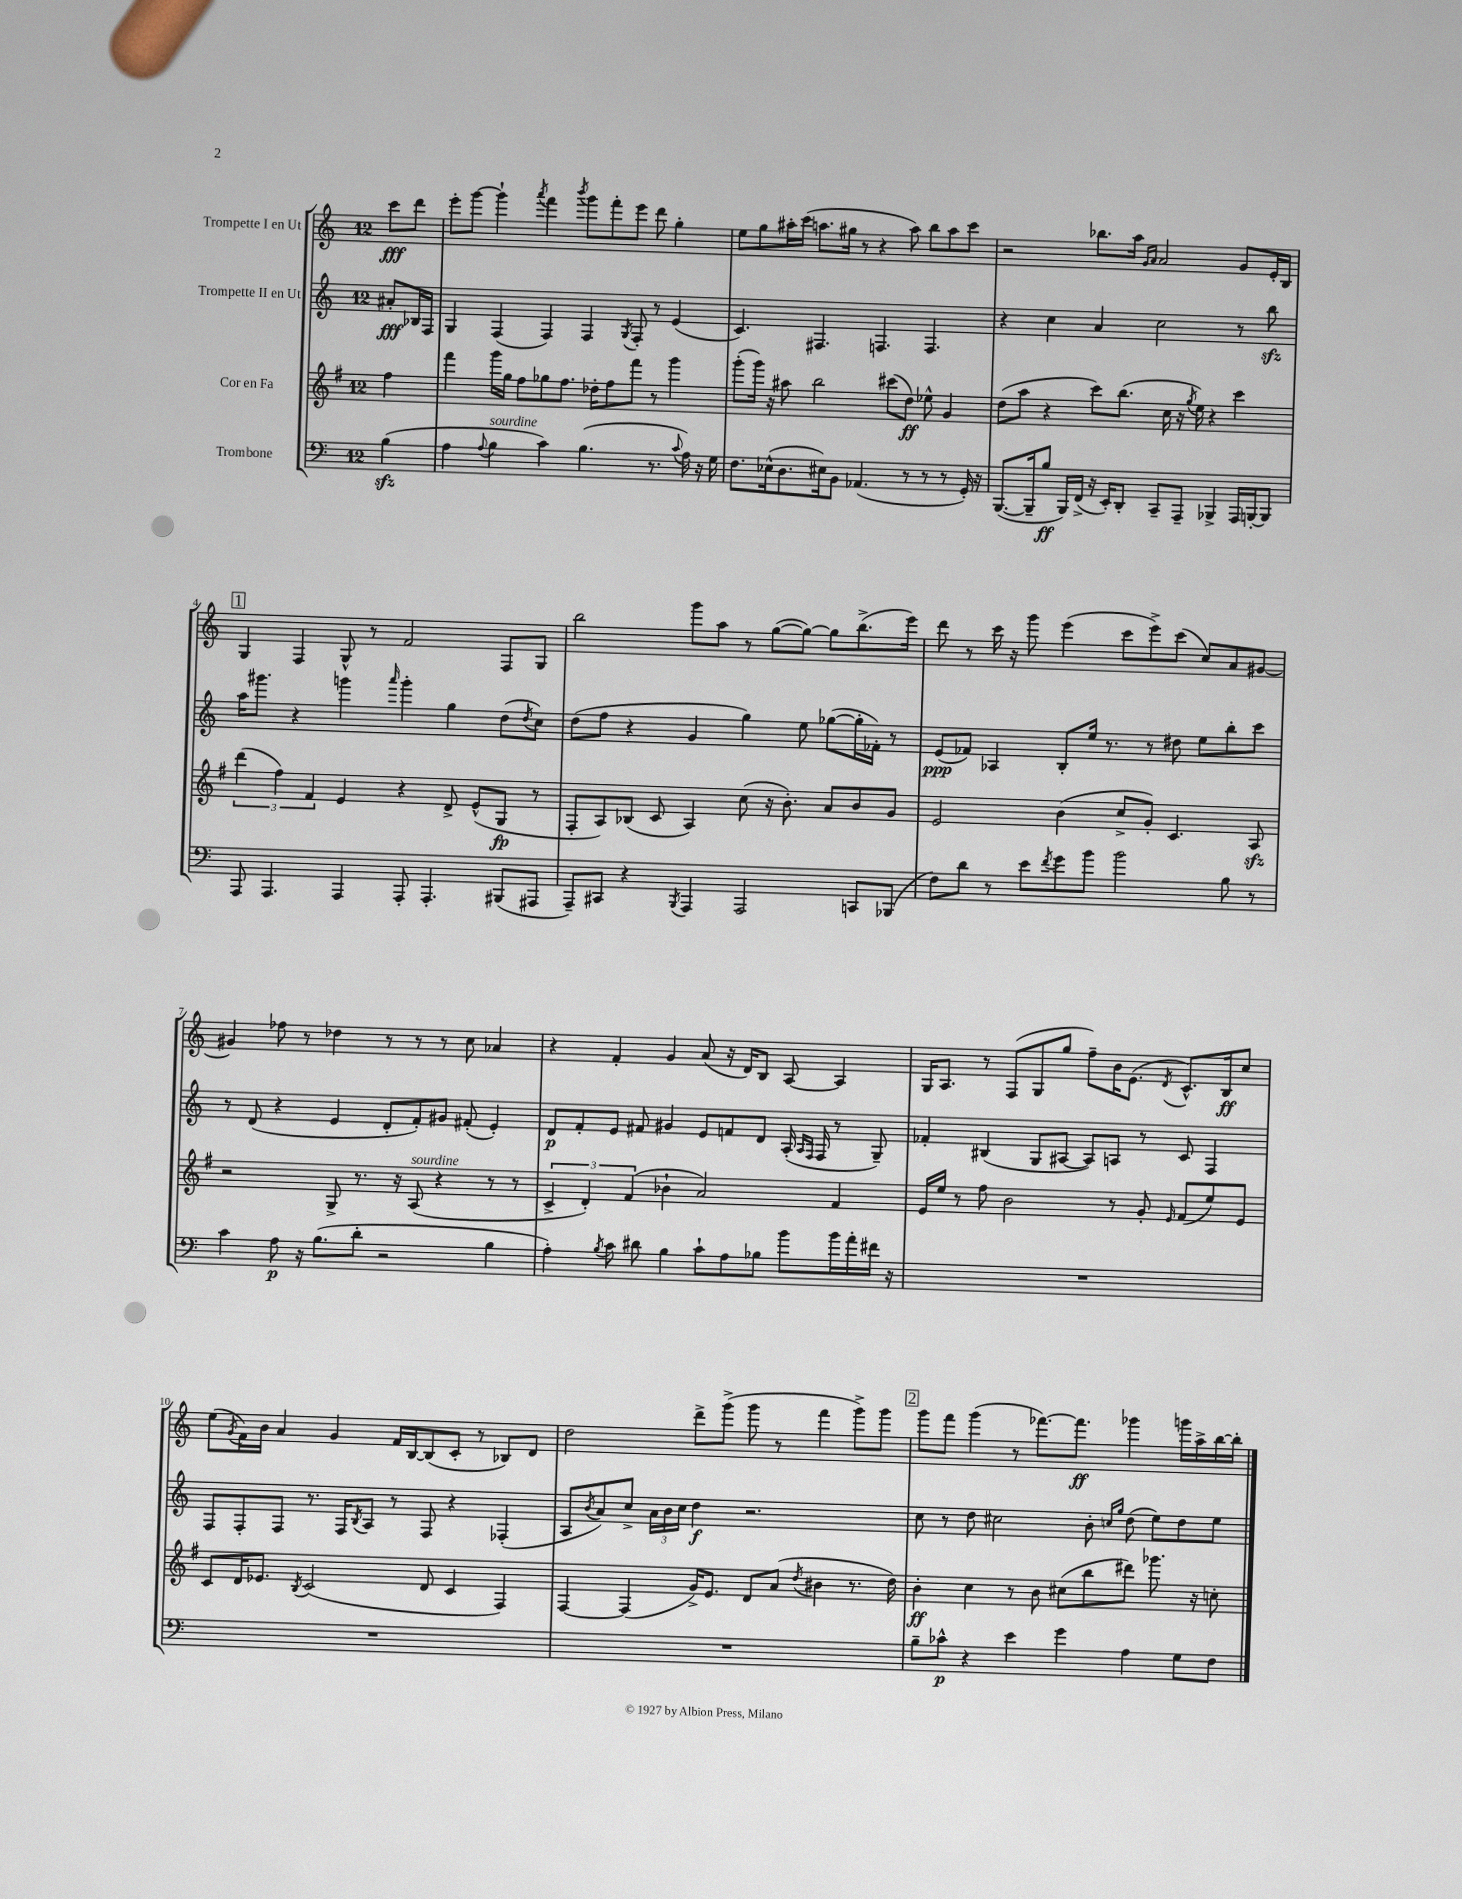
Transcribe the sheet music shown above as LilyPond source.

<<
\new StaffGroup <<
\new Staff = "s0" \with { instrumentName = "Trompette I en Ut" } {
    \clef treble \key c \major \once \override Staff.TimeSignature.style = #'single-digit \time 12/8 \partial 4
    c'''8\fff d'''8 |
    e'''8-. g'''8~ g'''4-! \acciaccatura { a'''8 } f'''4 \acciaccatura { b'''8 } g'''8 f'''8-. e'''8 d'''8 g''4-. |
    e''8 g''8 ais''16-. c'''16( a''8. gis''16 r8 r4 a''8) b''8 a''8 c'''8 |
    r2 bes''8. a''16 \grace { g'16 a'16 } a'2 g'8 e'16-. b16 |
    \mark \markup { \box "1" } g4 f4 g8-^ r8 f'2 f8 g8 |
    b''2 g'''8 a''8 r8 g''8~( g''8~) g''8 b''8.->( e'''16) |
    d'''8 r8 c'''16 r16 g'''8 e'''4( c'''8 e'''8->) c'''8( c''8) a'8 gis'8~ |
    gis'4 fes''8 r8 des''4 r8 r8 r8 c''8 aes'4 |
    r4 f'4-. g'4 a'8( r16 d'16) b8 a8~ a4 |
    g16 a8. r8 f8( g8 g''8 f''8--) b'16 e'8.( \acciaccatura { d'8 } c'8.-^) b16\ff c''8 |
    e''8( \acciaccatura { g'8 } f'16) b'16 a'4 g'4 f'16 b16~ b8( c'8-. r8 bes8) d'8 |
    d''2 d'''8-> g'''8->( g'''8 r8 f'''4 g'''8->) g'''8 |
    \mark \markup { \box "2" } g'''8 f'''8 g'''4( r8 fes'''8.~) fes'''8.\ff ges'''4 g'''16 a''16-> b''16~ b''16-. \bar "|." |
}
\new Staff = "s1" \with { instrumentName = "Trompette II en Ut" } {
    \clef treble \key c \major \once \override Staff.TimeSignature.style = #'single-digit \time 12/8 \partial 4
    ais'8-.\fff bes16 f16 |
    g4 f4( f4) f4 \acciaccatura { g8 } f8-. r8 e'4( |
    c'4.) fis4. f4. f4. |
    r4 c''4 a'4 c''2 r8 b''8\sfz |
    \mark \markup { \box "1" } a''16 gis'''8. r4 g'''4 \grace { a'''16 } g'''4-. g''4 d''8( \acciaccatura { d''8 } c''8) |
    d''8( f''8 r4 g'4 g''4) e''8 ges''8~( ges''16-. fes'16-.) r8 |
    e'8\ppp( fes'8) aes4 b8-. e''16 r8. r8 dis''8 e''8 b''8-. c'''8 |
    r8 d'8( r4 e'4 d'8-. f'8-.) gis'8 fis'8-.( e'4-.) |
    d'8\p f'8-. e'8 fis'8 gis'4 e'8 f'8 d'8 a16-.( \grace { a16 f16 } f16 r8 g8--) |
    fes'4-. bis4( g8 ais8~ ais8) a8 r8 c'8 f4 |
    f8 f8-. f8 r8. f16 \acciaccatura { b8 } a8 r8 f8 r4 fes4-.( |
    a8 \acciaccatura { b'8 } a'8) c''8-> \tuplet 3/2 { a'16 b'16 c''16 } d''4\f r2. |
    \mark \markup { \box "2" } c''8 r8 d''8 cis''2 b'8-. \grace { c''16 g''16 } d''8( e''8) d''8 e''8 \bar "|." |
}
\new Staff = "s2" \with { instrumentName = "Cor en Fa" } {
    \clef treble \key g \major \once \override Staff.TimeSignature.style = #'single-digit \time 12/8 \partial 4
    fis''4 |
    fis'''4 g'''16 g''16 fis''8 ges''8 fis''8. des''16-. fis''8 fis'''8 r8 g'''4 |
    g'''8-.( g'''16) r16 ais''8 b''2 cis'''8( d''8\ff) ees''8-^ g'4 |
    d''8( a''8 r4 c'''8) b''8.( c''16 r16 \acciaccatura { g''8 } e''16) r4 c'''4 |
    \mark \markup { \box "1" } \tuplet 3/2 { d'''4( fis''4) fis'4 } e'4 r4 d'8-> e'8-^( g8\fp r8 |
    fis8-. a8) bes8( c'8 a4) c''8( r16 b'8.-.) a'8 b'8 g'8 |
    e'2 b'4( c''8-> g'8-.) c'4. a8\sfz |
    r2 g8-> r8. r16 a8^\markup { \italic "sourdine" }( r4 r8 r8 |
    \tuplet 3/2 { c'4-> d'4-.) fis'4( } bes'4-! a'2) fis'4 |
    e'16 e''16 r8 fis''8 b'2 r8 g'8-. \grace { e'16 } fis'8( e''8) e'8 |
    c'8 d'16 ees'8. \acciaccatura { b8 } c'2( d'8 c'4 fis4) |
    fis4~ fis4( g'16->) e'8. d'8 a'8( \acciaccatura { d''8 } bis'4 r8. d''16) |
    \mark \markup { \box "2" } b'4-.\ff c''4 r8 b'8 cis''8( b''8 dis'''8) ges'''8. r16 c''8-. \bar "|." |
}
\new Staff = "s3" \with { instrumentName = "Trombone" } {
    \clef bass \key c \major \once \override Staff.TimeSignature.style = #'single-digit \time 12/8 \partial 4
    b4\sfz( |
    a4 \appoggiatura { a8 } b4^\markup { \italic "sourdine" } c'4) b4.( r8. \appoggiatura { c'8 } a16) r16 g16 |
    f8. ees16-^( d8. eis16) b,8 aes,4.( r8 r8 r8 g,16-.) r16 |
    b,,8.~( b,,16-- b8\ff b,,16) f,16->( r16 e,16-.) d,8-. c,8-- a,,8-- bes,,4-> a,,16 b,,16~-. b,,8 |
    \mark \markup { \box "1" } a,,8 a,,4. a,,4 a,,8-. a,,4.-. bis,,8( ais,,8 |
    a,,8--) cis,8 r4 \acciaccatura { b,,8 } a,,4 a,,2 c,8 bes,,8( |
    f8) d'8 r8 e'8 \acciaccatura { f'8 } g'8 b'8 b'2 b8 r8 |
    c'4 a8\p r16 b8.( d'8-. r2 b4 |
    a4-.) \acciaccatura { b8 } c'8 dis'8 b4 c'8-! a8 bes8 b'8 b'16 a'16-. fis'16 r16 |
    R1. |
    R1. |
    R1. |
    \mark \markup { \box "2" } b8-- ces'8-^\p r4 e'4 g'4 a4 g8 f8 \bar "|." |
}
>>
>>
